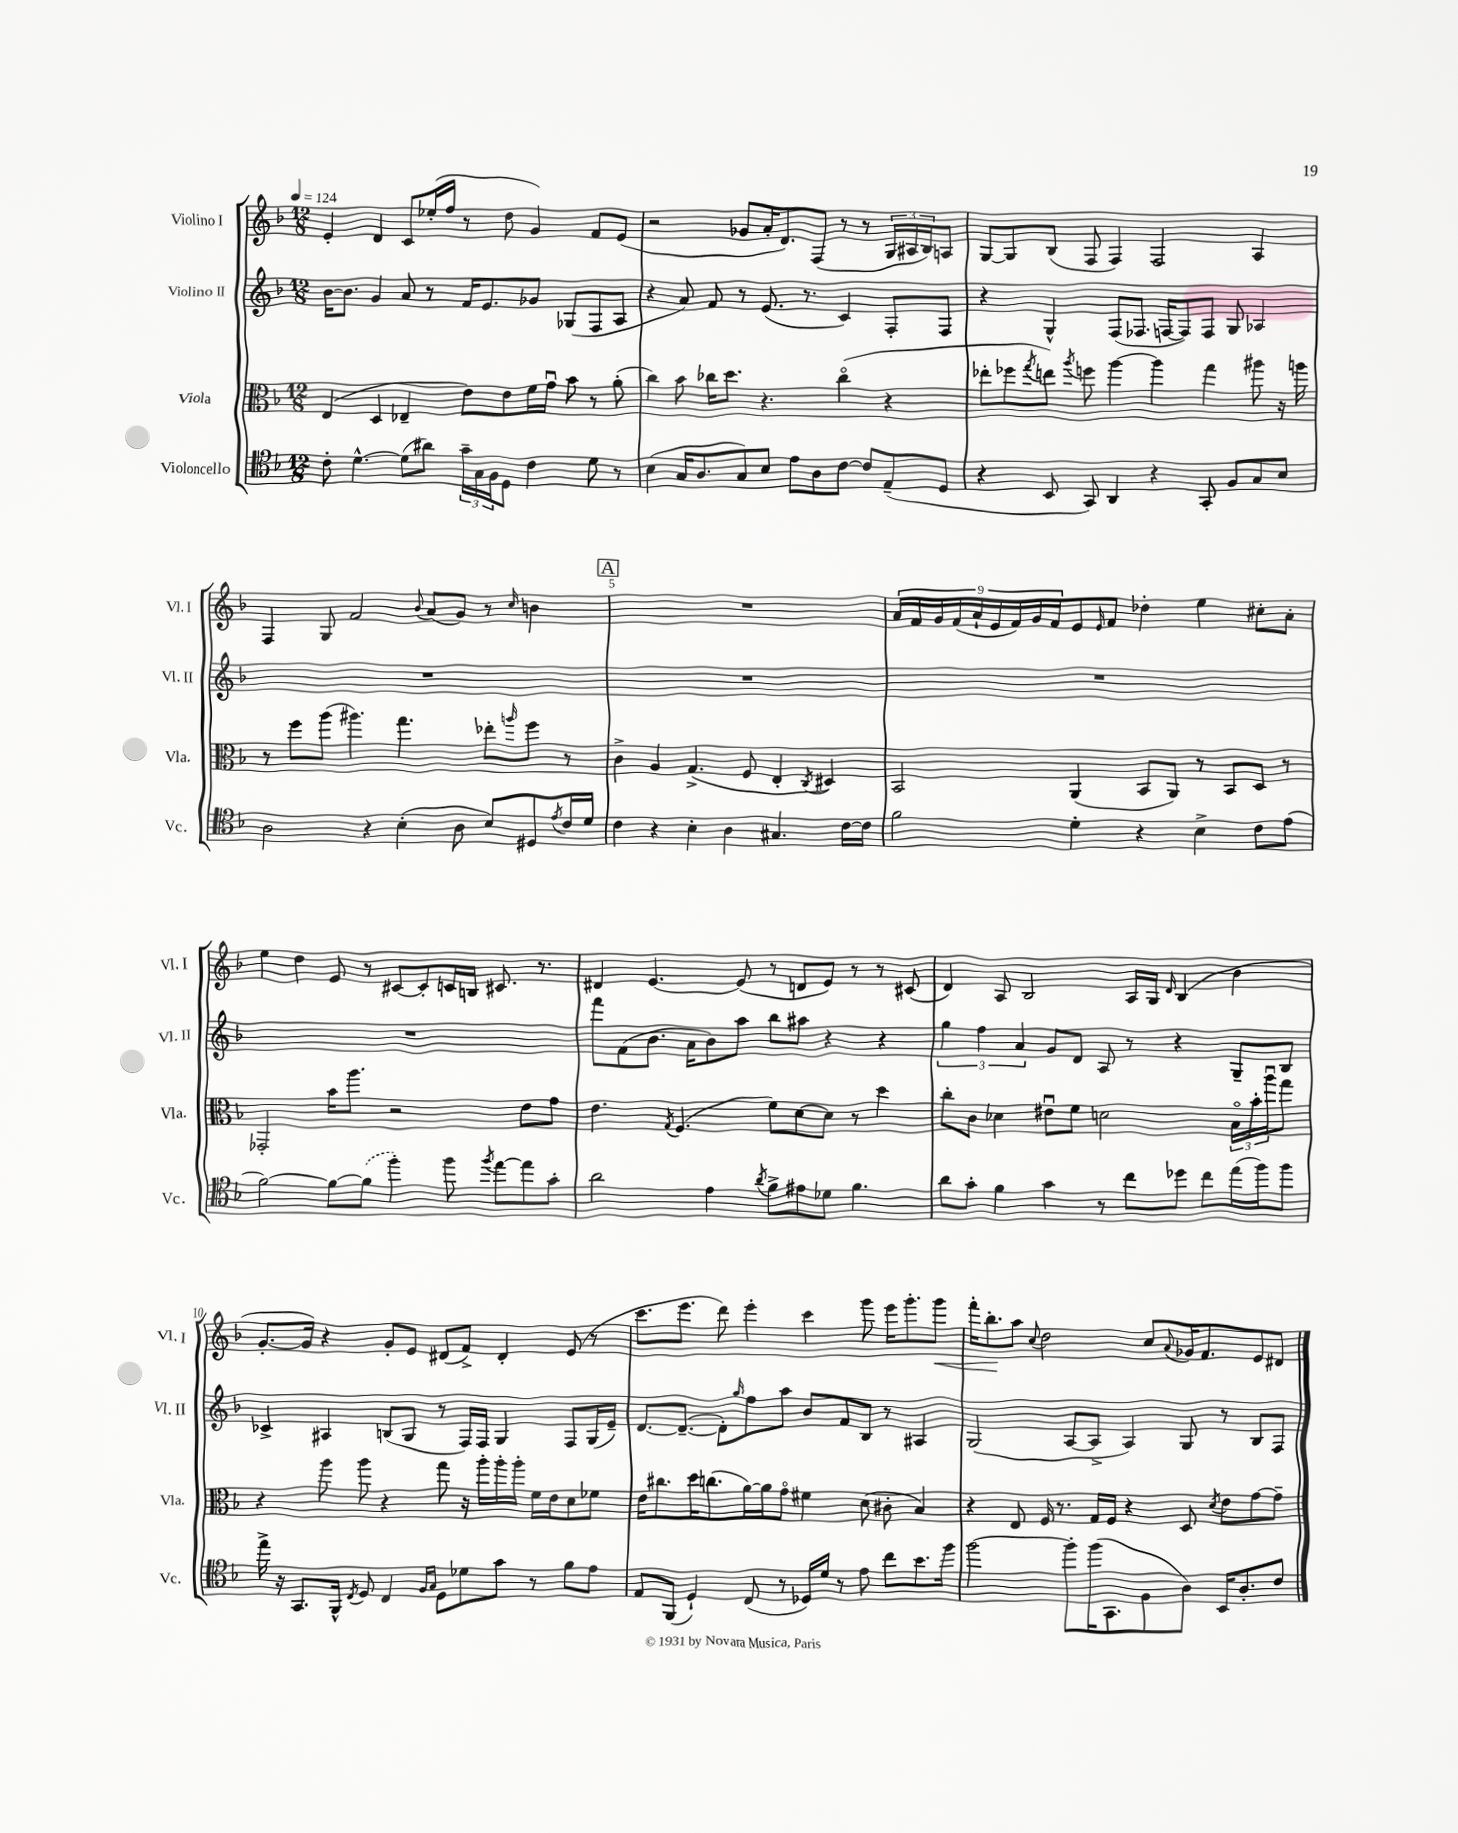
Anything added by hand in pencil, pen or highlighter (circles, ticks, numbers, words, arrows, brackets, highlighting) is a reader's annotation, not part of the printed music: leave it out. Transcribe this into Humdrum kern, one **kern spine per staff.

**kern	**kern	**kern	**kern
*staff4	*staff3	*staff2	*staff1
*clefC4	*clefC3	*clefG2	*clefG2
*k[b-]	*k[b-]	*k[b-]	*k[b-]
*M12/8	*M12/8	*M12/8	*M12/8
*MM124	*MM124	*MM124	*MM124
8c'	(4E	[16b-	4e'
.	.	8.b-]	.
[4.d^^	.	.	.
.	4D	4g	4d
(8d]	4E-~	8a	8c
8a#)	.	8r	(16ee-'
.	.	.	16ff
24g~	8e)	16f	8r
24G	.	.	.
.	.	8.e	.
24F	.	.	.
8D	8e	.	8dd
4c	16f	8g-	4g)
.	16gu	.	.
.	8b-	(8G-	.
8d	8r	8F	8f
8r	(8a'	8A	(8e
=	=	=	=
(4B-	4cc)	4r	2r
16G	8b-	8a)	.
8.A	.	.	.
.	16cc-	8f	.
.	8.dd	.	.
8G)	.	8r	8g-
8B-	4.r	(8.e	16a'
.	.	.	8.d)
8e	.	.	.
.	.	8.r	.
8A	.	.	(8F
[8c	(4cc-o	4c)	8r
8c]	.	.	8r
(8E~	4r	8F'	24G
.	.	.	24A#
.	.	.	24B-)
8D	.	8F	8A
=	=	=	=
4r	8ee-'	4r	[8G
.	8ff-	.	8G]
.	8qgg	.	.
8BB-	8ee)	4G^^	(8B-
.	8qaa	.	.
8GG)	8ff	.	8F
4AA	[4aa	(8F	4F)
.	.	8.F-	.
4r	4aa]	.	2F
.	.	[16F	.
.	.	8F])	.
8GG'	4gg	8F	.
8F	.	8G	.
8G	8aa#	4A-	4A
8B-	16r	.	.
.	16aa	.	.
=	=	=	=
2A	8r	1.r	4F
.	8ff	.	.
.	(8aa	.	8G
.	4.aa#)	.	2f
4r	.	.	.
(4B-'	4.gg	.	.
.	.	.	8qqb-
.	.	.	(8a
8A	.	.	8g)
8B-)	8ee-'	.	8r
.	16qqaa	.	16qqcc
8D#	8ff	.	4b
8qe	.	.	.
16c	8r	.	.
16d	.	.	.
=	=	=	=
4c	4c^	1.r	1.r
4r	4A	.	.
4B-'	(4.G^	.	.
4A	.	.	.
.	8F	.	.
4.G#	4E'	.	.
.	8qC	.	.
.	4D#)	.	.
[16c	.	.	.
16c]	.	.	.
=	=	=	=
2f	2BB-	1.r	18a
.	.	.	18f
.	.	.	18g
.	.	.	(18f
.	.	.	18a`
.	.	.	18e
.	.	.	18f)
.	.	.	18g
.	.	.	18f
4d'	(4AA	.	8e
.	.	.	16qqe
.	.	.	8f
4r	8BB-	.	4dd-'
.	8AA)	.	.
4B-^	8r	.	4ee
.	8BB-	.	.
8c	8D	.	8cc#'
(8e	8r	.	8a'
=	=	=	=
[2f)	2GG-'	1.r	4ee
.	.	.	4dd
8f_	16b-	.	8e
.	8.aa	.	.
(8f]	.	.	8r
4ff')	2r	.	[8c#
.	.	.	8c#']
8ff	.	.	16c
.	.	.	16B
8qff	.	.	.
[8ee	.	.	8.c#
8ee]	8e	.	.
.	.	.	8.r
8g'	8g	.	.
=	=	=	=
2a	4.e	8fff	4d#
.	.	(8f	.
.	.	8.b-	[4.e
.	8qG	.	.
.	(4.F	.	.
.	.	16a	.
4e	.	8b-)	.
.	.	8aa	(8e]
8qa	.	.	.
8f^	8f)	8bb-	8r
8e#	[8d	8aa#	8d
8d-	8d]	4r	8e)
4.f	8r	.	8r
.	4dd	4r	8r
.	.	.	(8c#
=	=	=	=
8a	8cc'	6gg	4d)
8g'	8c	.	.
.	.	6ff	.
4f	4d-	.	8A
.	.	6a	.
.	.	.	2B-
4g	8e#u	8g	.
.	8f	8d	.
8r	2d	8A	.
8cc	.	8r	16A
.	.	.	16G
.	.	.	16qqd
8dd-	.	4r	(4B-
8cc	.	.	.
(16ee	24B-o	8G~	4b-
.	24b-'	.	.
16ff)	.	.	.
.	24aau	.	.
8ff	8gg	8B-	.
=	=	=	=
16ee^	4r	4c-^	[8.g'
16r	.	.	.
8.GG	.	.	.
.	.	.	16g])
.	8aa	4A#	4r
16FF^^	.	.	.
8qC	.	.	.
8D	8aa	.	.
4C	4r	(8B	8g'
.	.	8G	8e
16qqF	.	.	.
16qqG	.	.	.
8D	8gg	8r	(8d#
8d-	16r	16F)	8f^)
.	16aa'	16F	.
8g	16aa'	4G	4d#'
.	16aa'	.	.
8r	16f	.	.
.	16e	.	.
8f	8d	8F	(8e
8e	8f-	(16G	8r
.	.	16e~)	.
=	=	=	=
8E	16e	[8.d	8.ccc
.	8.cc#	.	.
(8FF	.	.	.
.	.	(8.d~_	8.eee
4D`)	16dd	.	.
.	(8.cc	.	.
.	.	8d'])	8ddd)
.	.	16qqgg	.
(8C	[16a)	8ff	4eee'
.	16a]	.	.
8r	8go	8aa	.
16D-)	4f#	8b-	4ccc
16d	.	.	.
8r	.	8f	.
8e	(8d	8B-	8ggg
8cc	8c#'	8r	16eee
.	.	.	8.ggg'
8.b-	4B-)	4A#	.
.	.	.	8ggg
16ff	.	.	.
=	=	=	=
[2ff	4r	(2G	16fff'
.	.	.	8.bb-'
.	8E	.	8aa
.	.	.	8qqcc
.	16F	.	2dd
.	8.r	.	.
8ff']	.	[8A	.
(16ff	16G	8A^]	.
8.GG	16F	.	.
.	4r	4A)	.
8F	.	.	8cc
.	.	.	8qqa
8A)	8D	8G	16g-
.	.	.	8.f
.	8qd	.	.
16BB-	8e	8r	.
8.A'	.	.	.
.	[8g	8B-	8e
8c	8g~]	8F	8d#
==	==	==	==
*-	*-	*-	*-
